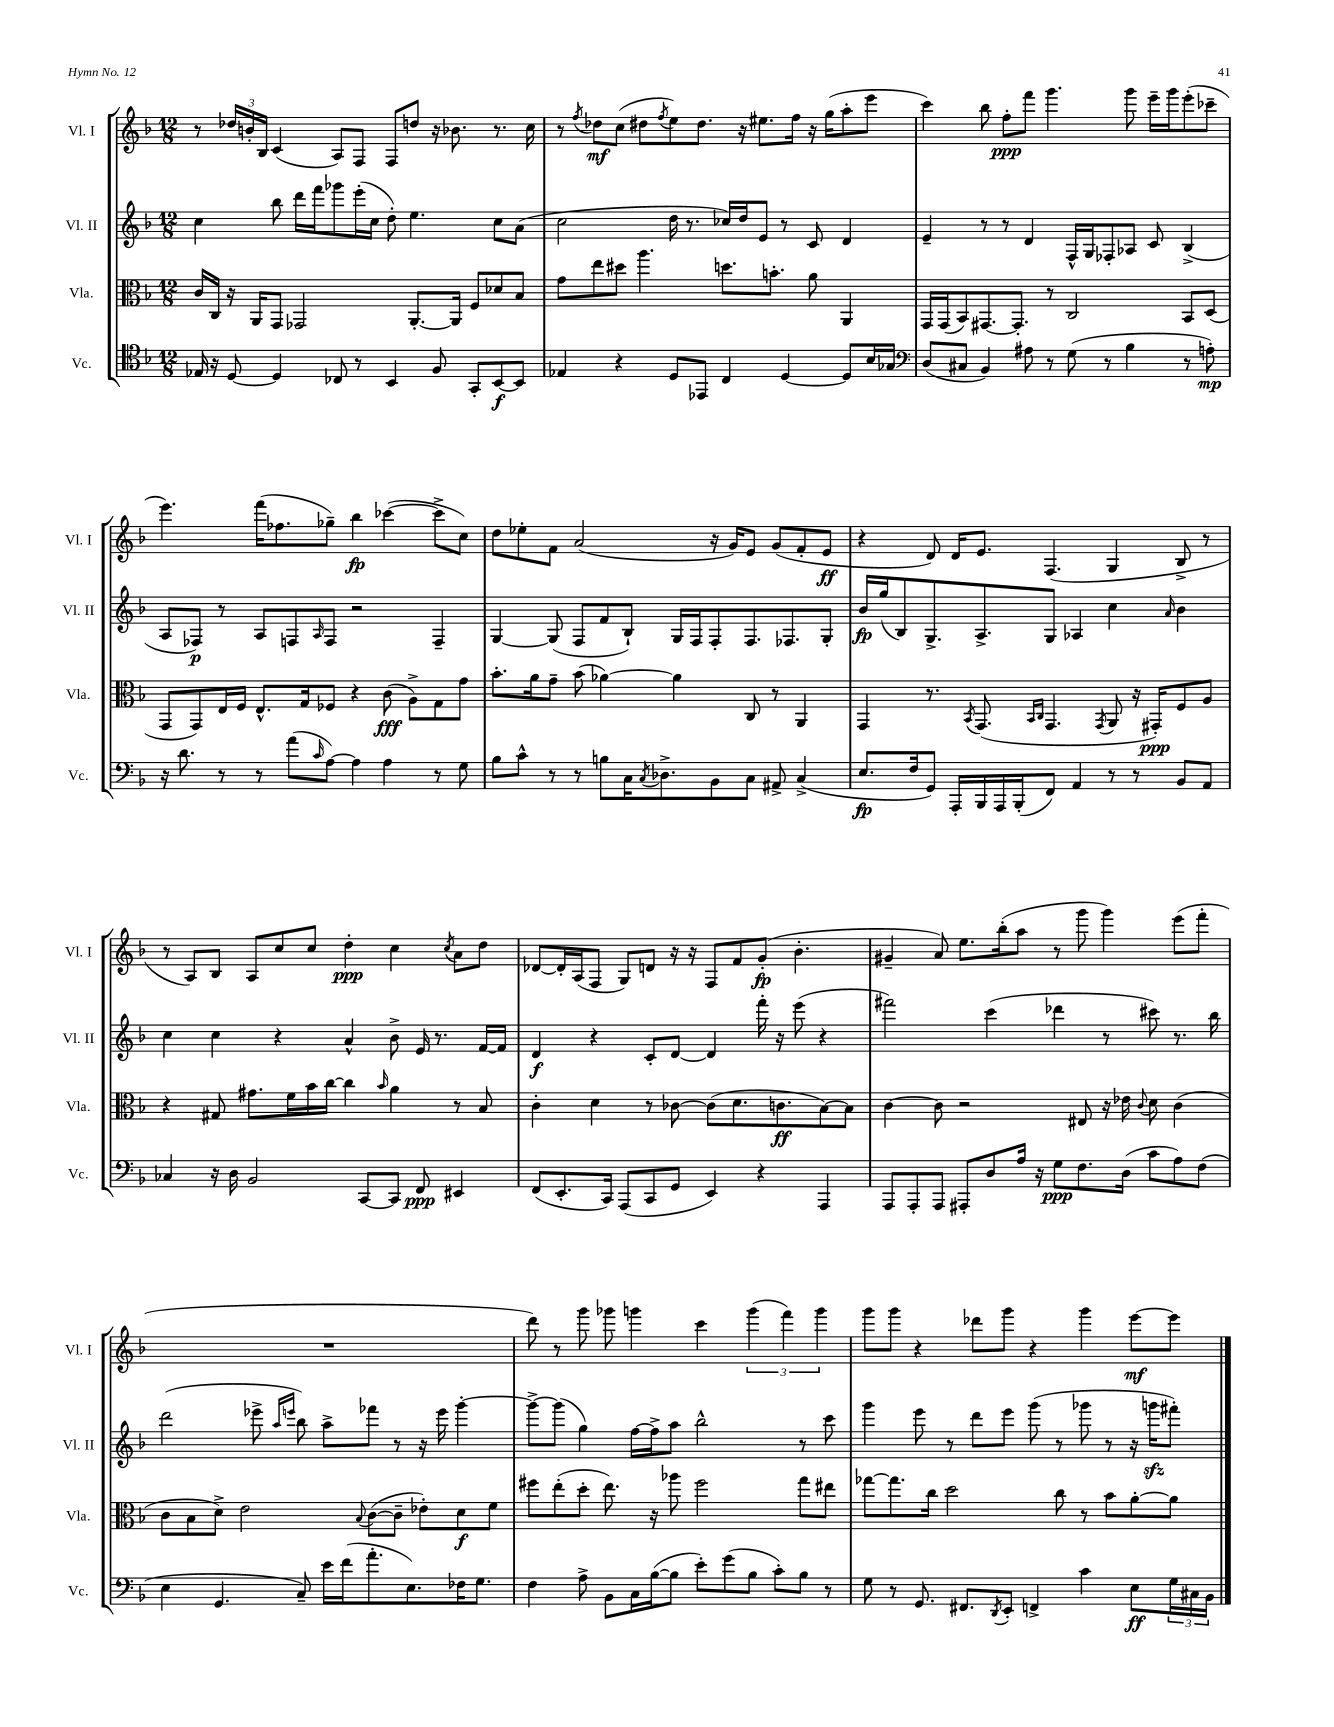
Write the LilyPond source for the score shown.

<<
\new StaffGroup <<
\new Staff = "s0" \with { instrumentName = "Vl. I" shortInstrumentName = "Vl. I" } {
    \clef treble \key f \major \numericTimeSignature \time 12/8
    r8 \tuplet 3/2 { des''16 b'16-. bes16 } c'4( a8) f8 f8 d''8 r16 bes'8. r8. c''16 |
    r8 \acciaccatura { f''8 } des''8\mf c''8( dis''8 \acciaccatura { f''8 } e''8) dis''8. r16 eis''8. f''16 r16 g''16( a''8-. e'''8 |
    c'''4) bes''8 f''8-.\ppp f'''8 g'''4. g'''8 e'''16-- g'''16 e'''8-.( ces'''8-- |
    e'''4.) f'''16( fes''8. ges''8--) bes''4\fp ces'''4~( ces'''8-> c''8) |
    d''8 ees''8-. f'8 a'2( r16 g'16) e'8 g'8( f'8-. e'8\ff |
    r4 d'8) d'16 e'8. f4.( g4 bes8-> r8 |
    r8 a8) bes8 a8 c''8 c''8 d''4-.\ppp c''4 \acciaccatura { c''8 } a'8 d''8 |
    des'8~ des'16-. a16( f8 g8) d'8 r16 r16 f8 f'8 g'8-.\fp( bes'4.-. |
    gis'4-- a'8) e''8. bes''16-.( a''8 r8 g'''8 g'''4) e'''8( f'''8-. |
    R1. |
    d'''8) r8 g'''8 ges'''8 g'''4 c'''4 \tuplet 3/2 { g'''4( f'''4) g'''4 } |
    g'''8 g'''8 r4 des'''8 g'''8 r4 g'''4 e'''8~\mf e'''8 \bar "|." |
}
\new Staff = "s1" \with { instrumentName = "Vl. II" shortInstrumentName = "Vl. II" } {
    \clef treble \key f \major \numericTimeSignature \time 12/8
    c''4 bes''8 d'''16 f'''16 ges'''8 e'''16-.( c''16 d''8-.) e''4. c''8 a'8( |
    c''2 d''16 r8. ces''16) d''16 e'8 r8 c'8 d'4 |
    e'4-- r8 r8 d'4 f16-^ g16 fes8-. aes8 c'8 bes4->( |
    a8 fes8\p) r8 a8 f8 \grace { a16 } f8 r2 f4-- |
    g4~ g8( f8 f'8 bes8-!) g16 f16 f8-. f8. fes8. g8-. |
    bes'16\fp g''16( bes8) g8.-> a8.-> g8 aes4 c''4 \grace { a'16 } bes'4 |
    c''4 c''4 r4 a'4-^ bes'8-> e'16 r8. f'16~ f'16 |
    d'4\f r4 c'8-. d'8~ d'4 f'''16-. r16 e'''8( r4 |
    fis'''2) c'''4( des'''4 r8 cis'''8) r8. bes''16 |
    d'''2( ees'''8-> \grace { a''16 e'''16 } bes''8) a''8-> fes'''8 r8 r16 e'''16 g'''4~-. |
    g'''8~-> g'''8( g''4) f''16~ f''16-> a''8 bes''2-^ r8 c'''8 |
    g'''4 e'''8 r8 d'''8 e'''8 g'''8( r8 ges'''8 r8 r16 g'''16\sfz fis'''8-.) \bar "|." |
}
\new Staff = "s2" \with { instrumentName = "Vla." shortInstrumentName = "Vla." } {
    \clef alto \key f \major \numericTimeSignature \time 12/8
    c'16 c16 r16 a,16 g,8 ges,2 a,8.~-. a,16 f8 des'8 bes8 |
    g'8 e''8 dis''8 a''4. d''8. b'8.-. a'8 a,4 |
    g,16 g,16( bes,8) gis,8.~ gis,8.-. r8 c2 bes,8 d8( |
    g,8 g,8) e16 f16 e8.-^ g16 fes8 r4 c'8\fff( a8->) g8 g'8 |
    bes'8.-. a'16 g'8-- bes'8( aes'4~) aes'4 c8 r8 a,4 |
    g,4 r8. \acciaccatura { bes,8 } g,8.( \grace { bes,16 c16 } g,4. \acciaccatura { g,8 } a,8 r16 gis,16-.\ppp) f8 a8 |
    r4 gis8 gis'8. f'16 bes'16 c''16~ c''4 \grace { bes'16 } a'4 r8 bes8 |
    c'4-. d'4 r8 ces'8~ ces'8( d'8. c'8.\ff bes8~) bes8 |
    c'4~ c'8 r2 eis8 r16 ees'16 \appoggiatura { c'8 } d'8 c'4( |
    c'8 bes8 d'8->) e'2 \appoggiatura { bes8 } c'8~( c'8-- ees'8-.) d'8\f f'8 |
    fis''8 e''8-.( d''8-. e''8.) r16 aes''8 fis''2 g''8 eis''8 |
    ges''8~ ges''8. c''16 d''2 c''8 r8 bes'8 a'8~-. a'8 \bar "|." |
}
\new Staff = "s3" \with { instrumentName = "Vc." shortInstrumentName = "Vc." } {
    \clef tenor \key f \major \numericTimeSignature \time 12/8
    ees16 r16 d8~ d4 ces8 r8 bes,4 f8 g,8-. bes,8~\f bes,8 |
    ees4 r4 d8 ees,8 c4 d4~ d8 bes16 ges16 |
    \clef bass d8( cis8 bes,4) ais8 r8 g8( r8 bes4 r8 a8-.\mp) |
    r16 d'8. r8 r8 a'8( \grace { c'16 } a8~) a4 a4 r8 g8 |
    bes8 c'8-^ r8 r8 b8 c16 \acciaccatura { c8 } des8.-> bes,8 c8 ais,8-> c4->( |
    e8.\fp f16 g,8) a,,16-. bes,,16 a,,16 bes,,16-.( f,8) a,4 r8 r8 bes,8 a,8 |
    ces4 r16 d16 bes,2 c,8~ c,8 f,8\ppp eis,4 |
    f,8( e,8.-. c,16) a,,8( c,8 g,8 e,4) r4 a,,4 |
    a,,8 a,,8-. a,,8 ais,,8-. d8 a16 r16 g8\ppp f8. d16( c'8 a8) f8( |
    e4 g,4. c8--) e'16 f'16( a'8.-. e8.) fes16 g8. |
    f4 a8-> bes,8 c16 bes16~( bes8 e'8-.) g'8( bes8 c'8-.) bes8 r8 |
    g8 r8 g,8. fis,8. \acciaccatura { d,8 } e,8-. f,4-> c'4 e8\ff \tuplet 3/2 { g16 cis16 bes,16 } \bar "|." |
}
>>
>>
\layout { \context { \Score \remove "Bar_number_engraver" } }
